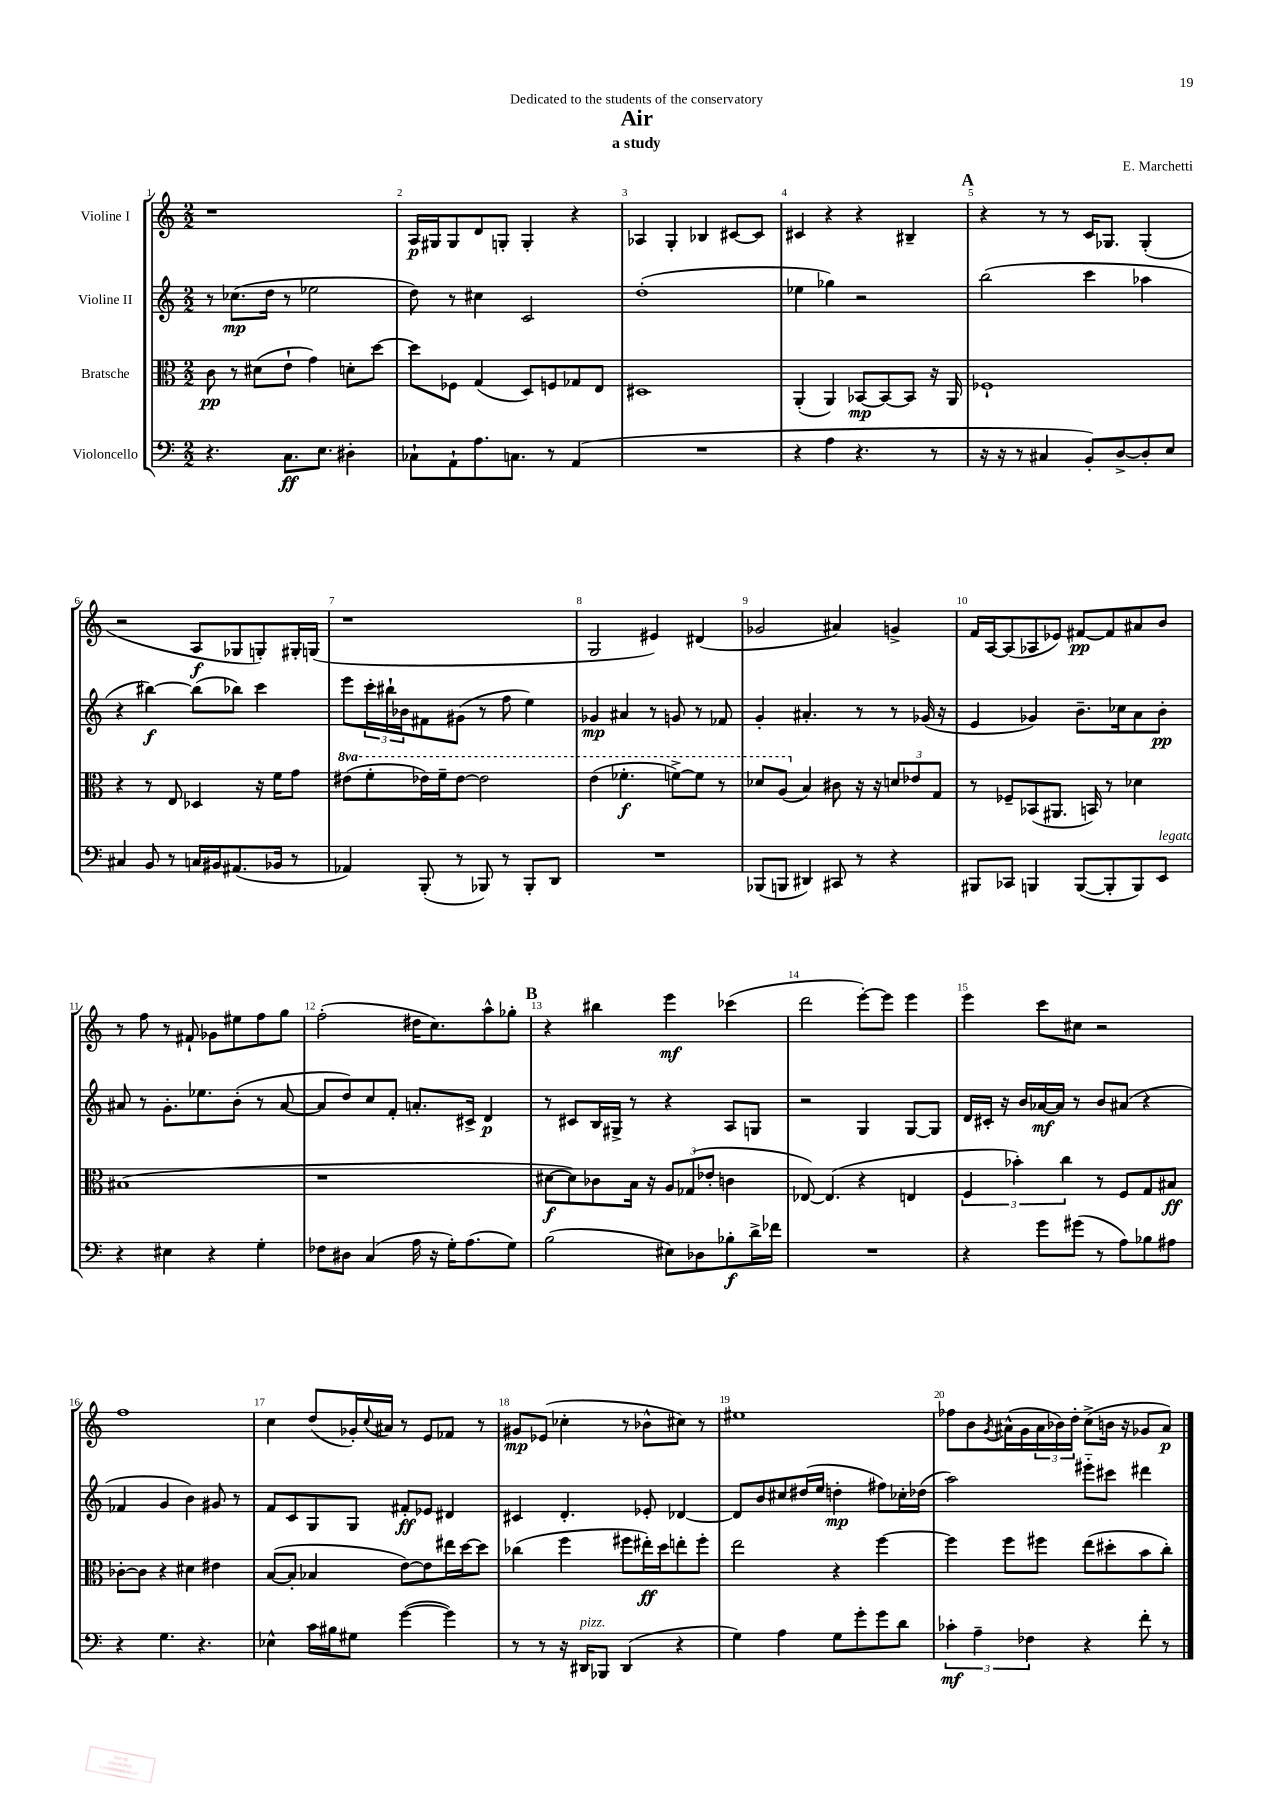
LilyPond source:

\header { title = "Air" composer = "E. Marchetti" subtitle = "a study" dedication = "Dedicated to the students of the conservatory" }
<<
\new StaffGroup <<
\new Staff = "s0" \with { instrumentName = "Violine I" } {
    \clef treble \key c \major \numericTimeSignature \time 2/2
    r1 |
    a16\p gis16 gis8 d'8 g8-. g4-. r4 |
    aes4 g4-. bes4 cis'8~ cis'8 |
    cis'4 r4 r4 bis4-- |
    \mark \markup { \bold "A" } r4 r8 r8 c'16 ges8. ges4-.( |
    r2 a8\f ges8 g8-.) gis16-. g16( |
    r1 |
    g2 eis'4) dis'4( |
    ges'2 ais'4) g'4-> |
    f'16 a16~ a8( aes8 ees'8) fis'8~\pp fis'8 ais'8 b'8 |
    r8 f''8 r8 fis'8-! ges'8 eis''8 f''8 g''8 |
    f''2-.( dis''16 c''8.) a''8-^ ges''8-. |
    \mark \markup { \bold "B" } r4 bis''4 e'''4\mf ces'''4( |
    d'''2 e'''8~-.) e'''8 e'''4 |
    e'''4 c'''8 cis''8 r2 |
    f''1 |
    c''4 d''8( ges'16-.) \appoggiatura { c''8 } ais'16 r8 e'8 fes'8 r8 |
    gis'8\mp ees'8( ces''4-. r8 bes'8-^ cis''8) r8 |
    eis''1 |
    fes''8 b'8 \acciaccatura { g'8 } ais'16-^( g'16 \tuplet 3/2 { ais'16 bes'16) d''16-. } c''8->( b'16 r16 ges'8 ais'8\p) \bar "|." |
}
\new Staff = "s1" \with { instrumentName = "Violine II" } {
    \clef treble \key c \major \numericTimeSignature \time 2/2
    r8 ces''8.\mp( d''16 r8 ees''2 |
    d''8) r8 cis''4 c'2 |
    d''1-.( |
    ees''4 ges''4) r2 |
    \mark \markup { \bold "A" } b''2( c'''4 aes''4 |
    r4 bis''4~\f) bis''8( bes''8) c'''4 |
    e'''8 \tuplet 3/2 { c'''16-. bis''16-! bes'16 } fis'8 gis'8( r8 f''8 e''4) |
    ges'4\mp ais'4 r8 g'8 r8 fes'8 |
    g'4-. ais'4.-. r8 r8 ges'16( r16 |
    e'4 ges'4) b'8.-- ces''16 a'8 b'8-.\pp |
    ais'8 r8 g'8.-. ees''8. b'8-.( r8 ais'8~ |
    ais'8 d''8) c''8 f'8-. a'8.-. cis'16-> d'4\p |
    \mark \markup { \bold "B" } r8 cis'8 b16 gis16-> r8 r4 a8 g8 |
    r2 g4 g8~ g8 |
    d'16 cis'16-. r16 b'16 aes'16~\mf aes'16 r8 b'8 ais'8( r4 |
    fes'4 g'4 b'4) gis'8 r8 |
    f'8 c'8 g8 g8 fis'8-.\ff ees'8 dis'4 |
    cis'4 d'4.-. ees'8-. des'4~ |
    des'8 b'8 cis''8 dis''16( e''16 d''4-.\mp fis''8) ces''16-. des''16( |
    a''2) eis'''8-_ cis'''8 dis'''4 \bar "|." |
}
\new Staff = "s2" \with { instrumentName = "Bratsche" } {
    \clef alto \key c \major \numericTimeSignature \time 2/2 \set Staff.ottavationMarkups = #ottavation-simple-ordinals
    c'8\pp r8 dis'8( e'8-! g'4) d'8-. d''8~ |
    d''8 fes8 g4( d8) f8 ges8 e8 |
    dis1 |
    a,4-.( a,4) bes,8~\mp bes,8~ bes,8 r16 a,16 |
    \mark \markup { \bold "A" } fes1-! |
    r4 r8 e8 des4 r16 f'16 g'8 |
    \ottava #1 eis''8( f''8-. ees''16) f''16-- ees''8~ ees''2 |
    e''4( fes''4.-.\f f''8~->) f''8 r8 |
    des''8 a'8( \ottava #0 b4) cis'8 r16 r16 \tuplet 3/2 { d'!8 ees'8 g8 } |
    r8 fes8-- bes,8( ais,8. b,16) r8 des'4 |
    bis1( |
    r1 |
    \mark \markup { \bold "B" } dis'8~\f dis'8) ces'8 b16 r16 \tuplet 3/2 { a8 ges8( ees'8-. } c'4 |
    ees8~) ees4.( r4 e4 |
    \tuplet 3/2 { f4 bes'4-.) c''4 } r8 f8 g8 bis8\ff |
    ces'8~-. ces'8 r4 dis'4 eis'4 |
    b8~( b8-. bes4 e'8~) e'8 eis''16 d''16~ d''8 |
    ces''4( f''4 fis''8 eis''16-.\ff) d''16 e''8-. fis''8-. |
    e''2 r4 f''4~ |
    f''4 f''8 fis''8 e''8( dis''8-. b'8 c''8-.) \bar "|." |
}
\new Staff = "s3" \with { instrumentName = "Violoncello" } {
    \clef bass \key c \major \numericTimeSignature \time 2/2
    r4. c8.\ff e8. dis4-. |
    ces8-! a,8-! a8. c8. r8 a,4( |
    R1 |
    r4 a4 r4. r8 |
    \mark \markup { \bold "A" } r16 r16 r8 cis4 b,8-.) d8~-> d8-. e8 |
    cis4 b,8 r8 c16 bis,16 ais,8.( bes,16 r8 |
    aes,4) b,,8-.( r8 bes,,8) r8 bes,,8-. d,8 |
    R1 |
    bes,,8( b,,8 dis,4) cis,8 r8 r4 |
    bis,,8 ces,8 b,,4 b,,8~( b,,8-. b,,8) e,8^\markup { \italic "legato" } |
    r4 eis4 r4 g4-. |
    fes8 dis8 c4( a16 r16 g16-.) a8.( g8) |
    \mark \markup { \bold "B" } b2( eis8) des8 bes8-.\f d'16-> fes'16 |
    R1 |
    r4 g'8 gis'8( r8 a8) bes8 ais8 |
    r4 g4. r4. |
    ees4-^ c'16 bis16 gis8 g'4~( g'4) |
    r8 r8 r16 dis,16^\markup { \italic "pizz." } bes,,8 dis,4( r4 |
    g4) a4 g8 g'8-. g'8 d'8 |
    \tuplet 3/2 { ces'4-.\mf a4-- fes4 } r4 f'8-. r8 \bar "|." |
}
>>
>>
\layout { \context { \Score \override BarNumber.break-visibility = ##(#f #t #t) barNumberVisibility = #all-bar-numbers-visible } }
